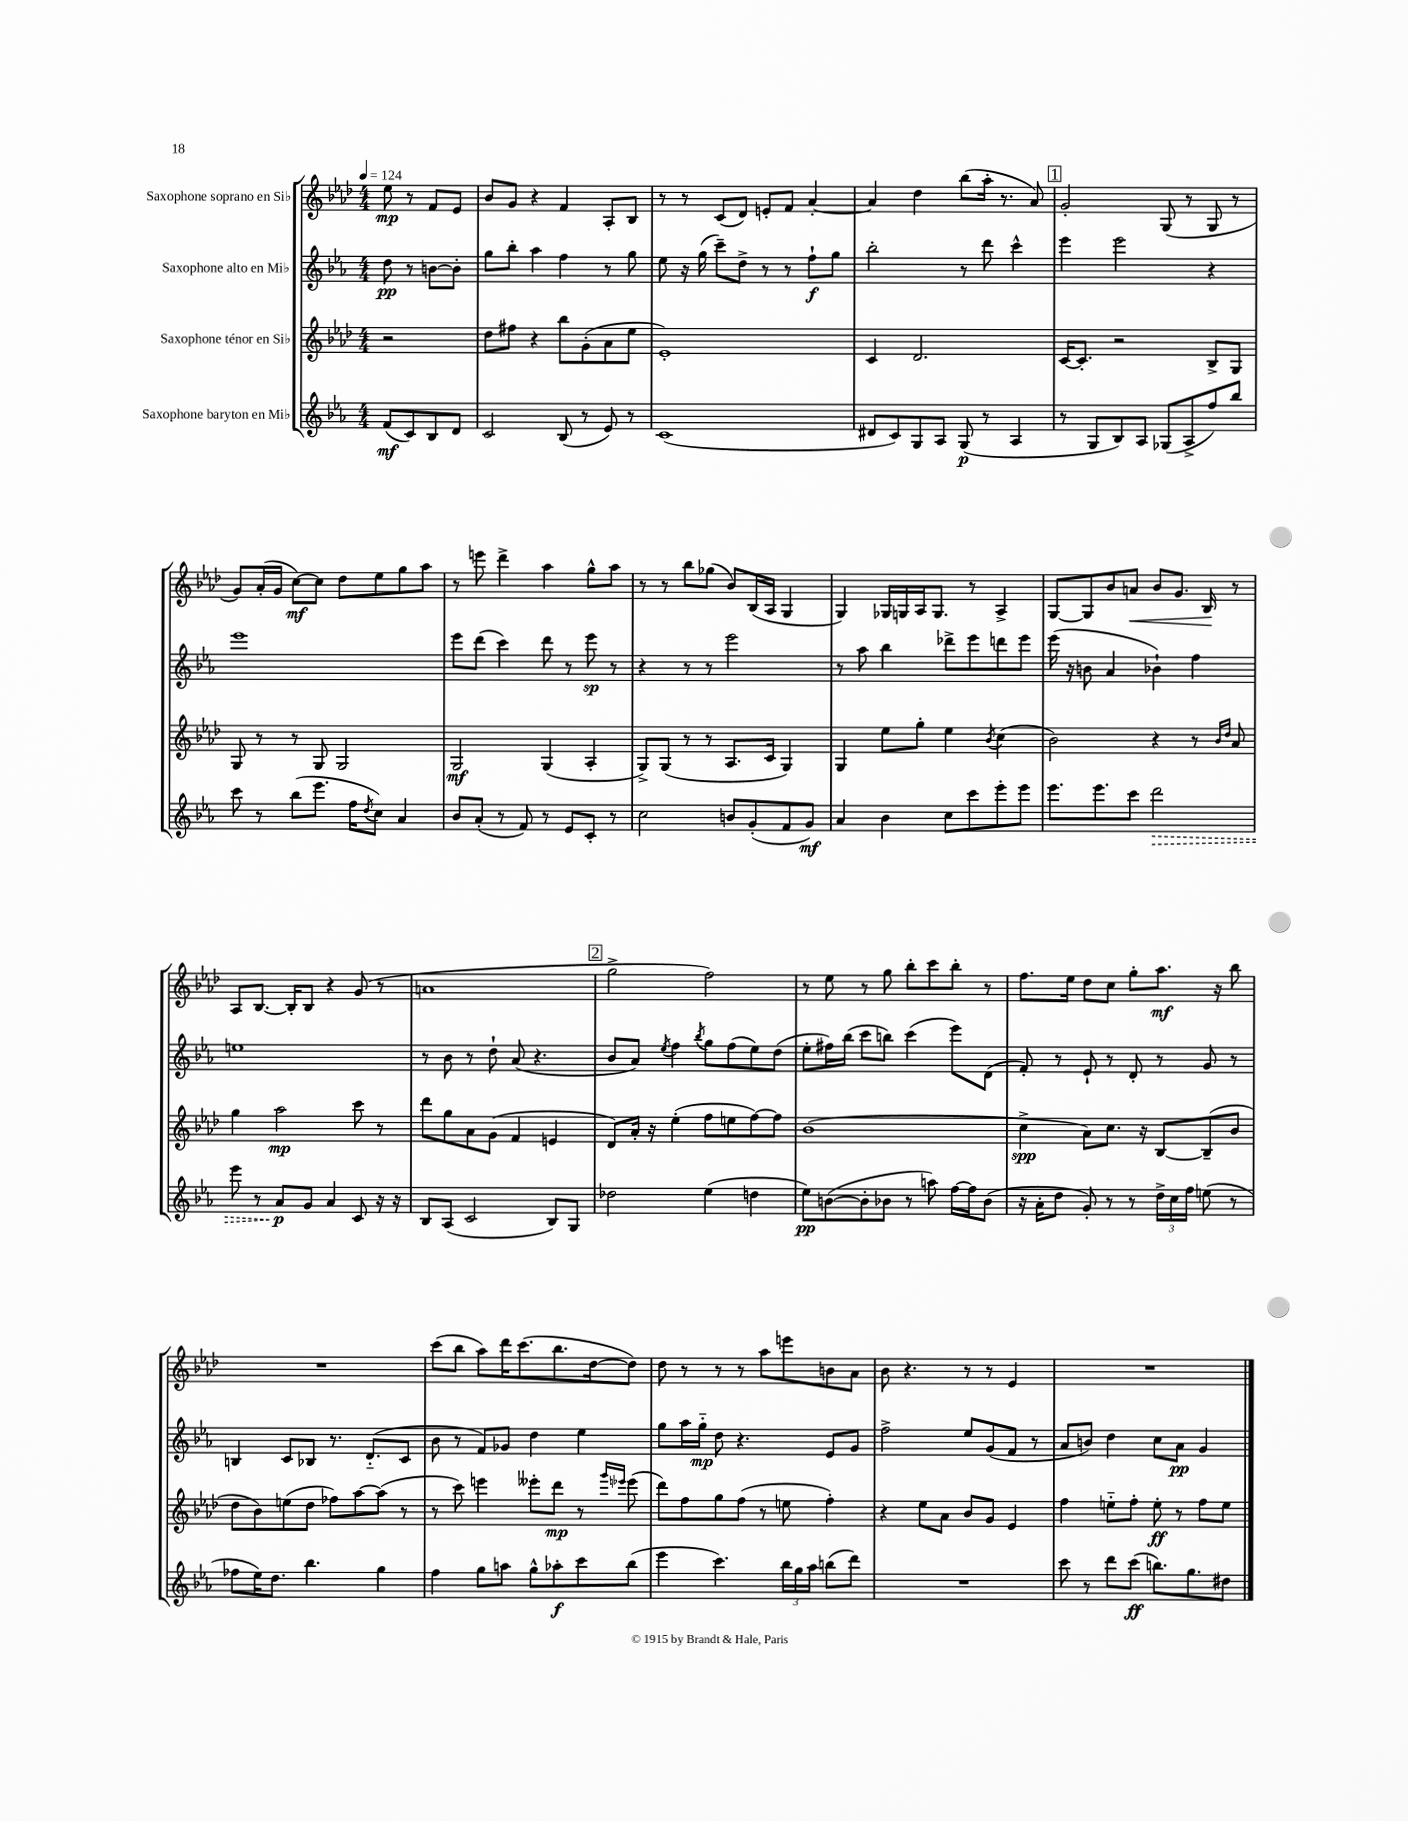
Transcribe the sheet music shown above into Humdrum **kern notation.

**kern	**kern	**kern	**kern
*staff4	*staff3	*staff2	*staff1
*clefG2	*clefG2	*clefG2	*clefG2
*k[b-e-a-]	*k[b-e-a-d-]	*k[b-e-a-]	*k[b-e-a-d-]
*M4/4	*M4/4	*M4/4	*M4/4
*MM124	*MM124	*MM124	*MM124
(8f/L	2r	8dd\	8ee-\
8c/)	.	8r	8r
8B-/	.	[8b\L	8f/L
8d/J	.	8b'\]J	8e-/J
=	=	=	=
2c/	8dd-\L	8gg\L	8b-/L
.	8ff#\J	8bb-'\J	8g/J
.	4r	4aa-\	4r
(8B-/	8bb-\L	4ff\	4f/
8r	(8g'\	.	.
8e-/)	8a-\	8r	8A-'/L
8r	8ee-\J	8gg\	8B-/J
=	=	=	=
(1c	1e-')	8ee-\	8r
.	.	16r	8r
.	.	(16gg\	.
.	.	8ccc~\L)	(8c/L
.	.	8dd^\J	8d-/J)
.	.	8r	8e'/L
.	.	8r	8f/J
.	.	8ff`\L	[4a-'/
.	.	8gg\J	.
=	=	=	=
8d#/L	4c/	2bb-'\	4a-/]
8c/)	.	.	.
8G/	2.d-/	.	4dd-\
8A-/J	.	.	.
(8G/	.	8r	(8bb-\L
8r	.	8ddd\	16aa-'\Jk
.	.	.	8.r
4A-/	.	4ccc^^\	.
.	.	.	8a-/)
=	=	=	=
8r	[16c/LK	4eee-\	2g'/
.	8.c'/]J	.	.
8G/L	.	.	.
8B-/)	2r	2eee-\	.
8A-/J	.	.	.
(8G-/L	.	.	(8G/
8A-^/	.	.	8r
8ff/)	8B-^/L	4r	8G/
8bb-/J	8G/J	.	8r
=	=	=	=
8ccc\	8G/	1eee-	8g/L)
8r	8r	.	(16a-'/L
.	.	.	16g/JJ
(8bb-\L	8r	.	[8cc\L)
8.eee-\J	8G/	.	8cc\]J
.	2G/	.	8dd-\L
16ff\LK	.	.	.
8qdd/	.	.	.
8cc\J)	.	.	8ee-\
4a-/	.	.	8gg\
.	.	.	8aa-\J
=	=	=	=
8b-/L	2G/	8eee-\L	8r
(8a-'/J	.	(8ddd\J	8eee\
8r	.	4ccc\)	4ddd-^\
8f/)	.	.	.
8r	(4G/	8ddd\	4aa-\
8e-/L	.	8r	.
8c'/J	4A-'/	8eee-\	8gg^^\L
8r	.	8r	8aa-\J
=	=	=	=
2cc\	8G^/L)	4r	8r
.	(8G/J	.	8r
.	8r	8r	8bb-\L
.	8r	8r	(8gg-\J
8b/L	8.A-/L	2eee-\	8b-/L)
(8g'/	.	.	(16B-/L
.	16c/Jk	.	16A-/JJ
8f/	4G/)	.	4G/
8g/J)	.	.	.
=	=	=	=
4a-/	4G/	8r	4G/)
.	.	8aa-\	.
4b-\	8ee-\L	4bb-\	16G-/LL
.	.	.	16G/
.	8gg'\J	.	16A-/J
.	.	.	8.G/J
8cc\L	4ee-\	8ddd-^\L	.
8ccc\	.	8eee-\	8r
.	8qb-/	.	.
8eee-'\	(4cc\	8ddd\	4A-^/
8eee-\J	.	8eee-\J	.
=	=	=	=
8.eee-\L	2b-\)	(16eee-\	[8G/L
.	.	16r	.
.	.	8b\	8G/]
8.eee-\	.	.	.
.	.	4a-/	8b-/
8ccc\J	.	.	8a/J
2ddd\	4r	4b-`\)	8b-/L
.	.	.	8.g/J
.	8r	4ff\	.
.	.	.	16B-/
.	16qqb-/LL	.	.
.	16qqdd-/JJ	.	.
.	8a-/	.	8r
=	=	=	=
8eee-\	4gg\	1ee	8A-/L
8r	.	.	[8.B-/J
8a-/L	2aa-\	.	.
.	.	.	16B-'/]LK
8g/J	.	.	8B-/J
4a-/	.	.	4r
8c/	8ccc\	.	(8g/
16r	8r	.	8r
16r	.	.	.
=	=	=	=
8B-/L	8ddd-\L	8r	1a
(8A-/J	8gg\	8b-\	.
2c/	8a-\	8r	.
.	(8g\J	8dd`\	.
.	4f/	(8a-/	.
.	.	4.r	.
8B-/L)	4e/	.	.
8G/J	.	.	.
=	=	=	=
2dd-\	8d-/L)	8b-/L	2gg^\
.	16a-'/Jk	8a-/J)	.
.	16r	.	.
.	.	8qee-/	.
.	(4ee-'\	4ff\	.
.	.	8qbb-/	.
(4ee-\	8ff\L	8gg\L	2ff\)
.	8ee\	(8ff\	.
4dd\	[8ff\)	8ee-\)	.
.	8ff\]J	(8dd\J	.
=	=	=	=
8ee-\L)	(1b-	8ee-'\L	8r
([8b\	.	16ff#\L)	8ee-\
.	.	(16bb-\JJ	.
8b'\]	.	8ccc\L	8r
8b-\J	.	8bb\J)	8gg\
8r	.	(4ccc\	8bb-'\L
8aa\)	.	.	8ccc\
[16ff\LL	.	8eee-\L)	8bb-'\J
16ff\]J	.	.	.
(8b-\J	.	(8d\J	8r
=	=	=	=
16r	4cc^\	8f'/)	8.ff\L
16a-'\LK	.	.	.
8dd\J	.	8r	.
.	.	.	16ee-\Jk
8g'/)	8a-\L)	8e-`/	8dd-\L
8r	8.cc\J	8r	8cc\J
8r	.	8d'/	8gg'\L
.	16r	.	.
24dd^\LL	[8B-/L	8r	8.aa-\J
24cc\	.	.	.
24ff\JJ	.	.	.
(8ee\	(8B-~/]	8g/	.
.	.	.	16r
8r	8b-/J	8r	8bb-\
=	=	=	=
8ff-\L	8dd-\L	4B/	1r
16ee-\K)	8b-\)	.	.
8.dd\J	.	.	.
.	(8ee\	8c/L	.
4.bb-\	8dd-\J	8B-/J	.
.	8ff-\L)	8.r	.
.	[8aa-\	.	.
.	.	(8.d'~/L	.
4gg\	(8aa-\]J	.	.
.	8r	8c/J	.
=	=	=	=
4ff\	8r	8b-\	(8ccc\L
.	8ccc\)	8r	8bb-\J
8gg\L	4eee\	8f/L)	8aa-\L)
8aa\J	.	8g-/J	16ddd-\K
.	.	.	(8.ccc\
8gg^^\L	8eee--'\L	4dd\	.
8aa-'\	8ddd-\J	.	8.bb-\
8ccc\	8r	4ee-\	.
.	.	.	[16dd-\k
.	16qqggg/LL	.	.
.	16qqeee-/JJ	.	.
(8bb-\J	(8eee-\	.	8dd-\]J)
=	=	=	=
4eee-\	8ddd-\L)	8gg\L	8dd-\
.	8ff\	16aa-\L	8r
.	.	16gg'~\JJ	.
4.ccc\)	8gg\	8dd\	8r
.	(8ff\J	4.r	8r
.	8r	.	8aa-\L
24bb-\LL	8ee\	.	8eee\
24gg\	.	.	.
24aa-\JJ	.	.	.
(8bb\L	4ff'\)	8e-/L	8b\
8ddd\J)	.	8g/J	8a-\J
=	=	=	=
1r	4r	2ff^\	8b-\
.	.	.	4.r
.	8ee-\L	.	.
.	8a-\J	.	.
.	8b-/L	8ee-/L	8r
.	8g/J	(8g/	8r
.	4e-/	8f/J	4e-/
.	.	8r	.
=	=	=	=
8ccc\	4ff\	8a-/L	1r
8r	.	8b/J)	.
8ddd\L	8ee'~\L	4dd\	.
(8ccc\J	8ff'\J	.	.
8.bb\L)	8ee'\	8cc\L	.
.	8r	8a-\J	.
8.gg\	.	.	.
.	8ff\L	4g/	.
8dd#\J	8ee\J	.	.
==	==	==	==
*-	*-	*-	*-
